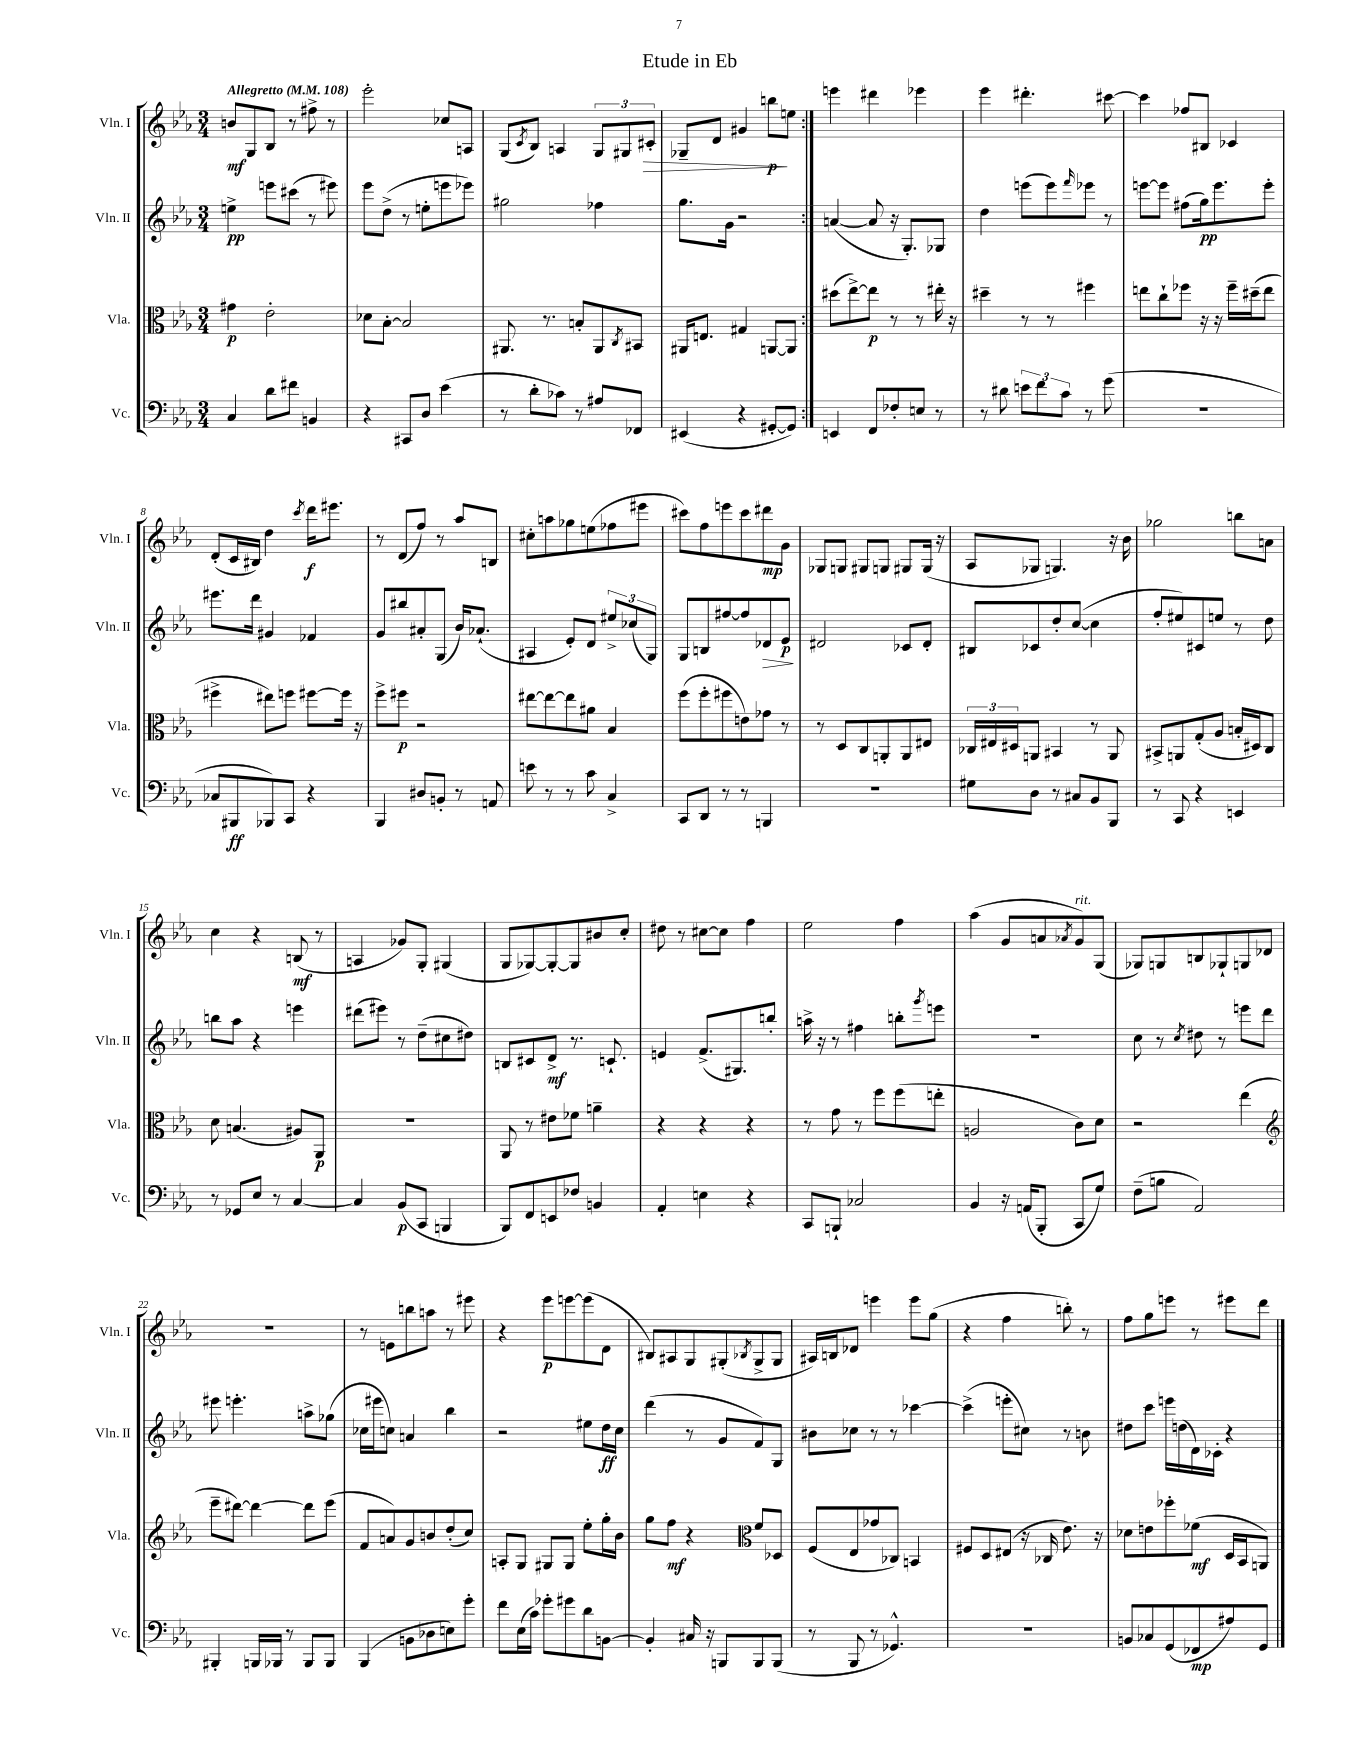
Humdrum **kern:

**kern	**kern	**kern	**kern
*staff4	*staff3	*staff2	*staff1
*clefF4	*clefC3	*clefG2	*clefG2
*k[b-e-a-]	*k[b-e-a-]	*k[b-e-a-]	*k[b-e-a-]
*M3/4	*M3/4	*M3/4	*M3/4
*MM108	*MM108	*MM108	*MM108
4C	4g#	4ee^	8b
.	.	.	8G
8d	2e-'	8eee	8B-
8f#	.	(8ccc#	8r
4BB	.	8r	8ff#^
.	.	8eee#)	8r
=	=	=	=
4r	8d-	8eee-	2eee-'
.	[8B-'	(8dd^	.
8CC#	2B-]	8r	.
8D	.	8ee'	.
(4e-	.	8eee	8cc-
.	.	8eee-)	8A
=	=	=	=
8r	8.AA#	2gg#	(8G
.	.	.	8qc
8d'	.	.	8B-)
.	8.r	.	.
8c-)	.	.	4A
8r	8B'	.	.
8A#	8AA#	4ff-	12G
.	.	.	12G#
.	8qC	.	.
8FF-	8BB#	.	.
.	.	.	12c#'
=	=	=	=
(4EE#	16AA#	8.gg	8G-~
.	8.E	.	.
.	.	.	8d
.	.	16g	.
4r	4G#	2r	4g#
[8GG#'	[8AA	.	8bb
8GG#])	8AA]	.	8ee
=:|!	=:|!	=:|!	=:|!
4EE	(8dd#	([4a	4eee
.	[8ee-^)	.	.
8FF	8ee-]	8a]	4ddd#
8F-'	8r	16r	.
.	.	8.G')	.
8E	8r	.	4eee-
8r	16ee#'	8G-	.
.	16r	.	.
=	=	=	=
8r	4dd#~	4dd	4eee-
8d#	.	.	.
12e	8r	(8eee	4.ddd#'
12f	.	.	.
.	8r	8eee)	.
12c	.	.	.
.	.	16qqfff	.
8r	4ff#	8eee-	.
(8g	.	8r	[8ccc#
=	=	=	=
2.r	8ee	[8eee	4ccc#]
.	8cc`	8eee]	.
.	8ff-	(8ff#	8ff-
.	16r	16gg)	8B#
.	16r	8.eee	.
.	16ff-~	.	4c-
.	(16dd#~	.	.
.	8ee	8eee'	.
=	=	=	=
8C-	4ff#^	8.eee#	(8d'
8BBB#	.	.	16c
.	.	16ddd	16B#)
8BBB-)	8ee#)	4g#	4dd
8CC	8ff	.	.
.	.	.	8qccc
4r	[8ff#	4f-	16ddd
.	.	.	8.eee#
.	16ff#]	.	.
.	16r	.	.
=	=	=	=
4BBB-	8ff^	8g	8r
.	8ff#	8bb#	(8d
8D#	2r	8a#'	8ff)
8BB'	.	(8G	8r
8r	.	16b-)	8aa-
.	.	(8.a-`	.
8AA	.	.	8B
=	=	=	=
8e	[8ee#	4A#	8cc#'
8r	8ee#_	.	8aa
8r	8ee#]	8e-')	8gg-
8c	8a#	8d	(8ee
4C^	4B-	12ee#^	8ff-
.	.	(12cc-	.
.	.	.	8eee#
.	.	12G)	.
=	=	=	=
8CC	(8ff	8G	8ccc#)
8DD	8ff'	8B	8ff
8r	8ff#	[8ff#	8eee
8r	8e)	8ff#]	8ccc#
4BBB	8g-	8d-	8ddd#
.	8r	8e-	8g
=	=	=	=
2.r	8r	2d#	8G-
.	8D	.	8G
.	8C	.	8G#
.	8AA'	.	8G
.	8AA	8c-	8G#
.	8E#	8d#'	(16G#
.	.	.	16r
=	=	=	=
8G#	24C-	8B#	8A-
.	24E#	.	.
.	24D#	.	.
8D	8AA	8c-	8G-
8r	4BB#	8dd'	4.G)
8C#	.	([8cc	.
8BB-	8r	4cc]	.
8BBB-	8AA	.	16r
.	.	.	16b-
=	=	=	=
8r	8BB#^	8ff'	2gg-
8CC	8AA	8ee#)	.
4r	(8G'	8c#	.
.	8A-	8ee	.
4EE	16B'	8r	8bb
.	16D#)	.	.
.	8C	8dd	8a
=	=	=	=
8r	8d	8bb	4cc
8GG-	(4.B	8aa-	.
8E-	.	4r	4r
8r	.	.	.
[4C	8A#)	4eee	(8B
.	8AA-	.	8r
=	=	=	=
4C]	2.r	(8ddd#	4A
.	.	8eee#)	.
(8BB-	.	8r	8g-)
8CC	.	(8dd~	8G'
4BBB	.	8cc#	(4G#
.	.	8dd#)	.
=	=	=	=
8BBB-)	8AA-	8B	8G
8FF	8r	8c#	[8G-)
8EE	8e#	8d^	8G-'_
8F-	8f-	8.r	8G-]
4BB	4a~	.	8b#
.	.	8.c`	.
.	.	.	8cc'
=	=	=	=
4AA-'	4r	4e	8dd#
.	.	.	8r
4E	4r	(8.f^	[8cc#
.	.	.	8cc#]
.	.	8.G#)	.
4r	4r	.	4ff
.	.	8bb'	.
=	=	=	=
8CC	8r	16aa^	2ee-
.	.	16r	.
8BBB`	8g	8r	.
2C-	8r	4ff#	.
.	8ff	.	.
.	(8ff	8bb'	4ff
.	.	8qggg	.
.	8ee'	8eee	.
=	=	=	=
4BB-	2A	2.r	(4aa-
16r	.	.	8g
(16AA	.	.	.
8BBB-'	.	.	8a
.	.	.	8qa-
8CC	8c)	.	8g)
8G)	8d	.	(8G
=	=	=	=
(8F~	2r	8cc	8G-)
8B	.	8r	8G
.	.	8qcc	.
2AA-)	.	8dd#	8B
.	.	8r	8G-`
.	(4ee-	8eee	8G
.	.	8ddd	8d-
=	=	=	=
*	*clefG2	*	*
4BBB#'	8eee-~	8eee#	2.r
.	[8ddd#)	4.eee'	.
16BBB	4ddd#_	.	.
16BBB-	.	.	.
8r	.	.	.
8BBB-	8ddd#]	8aa^	.
8BBB-	(8eee-	(8gg-	.
=	=	=	=
(4BBB-	8f	16cc-	8r
.	.	16eee#	.
.	8a)	8cc)	8e
8BB	8g	4a	8bb
8D-	8b	.	8aa
8E)	(8dd'	4bb-	8r
8g'	8cc)	.	8eee#
=	=	=	=
8f	8A'	2r	4r
(16E-	8G	.	.
16c)	.	.	.
8g-'	8G#	.	8eee-
8g#	8G#	.	[8eee
8d	8ee-'	8ee#	(8eee]
[8BB	16gg'	16dd	8d
.	16b-	16cc	.
=	=	=	=
4BB']	8gg	(4ddd	8B#)
.	8ff	.	8A#
16C#	4r	8r	8G
16r	.	.	.
8BBB	.	8g	(8G#'
*	*clefC3	*	*
.	.	.	8qB-
8BBB	8f	8f)	8G#^
(8BBB	8D-	8G	8G#
=	=	=	=
8r	(8F	8b#	16A#)
.	.	.	16B
8BBB-	8E-	8cc-	8d-
8r	8g-	8r	4eee
4.GG-^^)	8C-)	8r	.
.	4BB	[4ccc-	8eee
.	.	.	(8gg
=	=	=	=
2.r	8F#	(4ccc-^]	4r
.	8D	.	.
.	(8E#	8eee'	4ff
.	16r	8cc#)	.
.	16C-	.	.
.	8.e-)	8r	8bb')
.	.	8b	8r
.	16r	.	.
=	=	=	=
8BB	8d-	8dd#	8ff
8C-	8e	8ccc	8gg
(8GG	8ff-'	16eee	8eee
.	.	(16dd	.
8FF-	(8f-	16d)	8r
.	.	16c-'	.
8A#)	16D	4r	8eee#
.	16BB-	.	.
8GG	8AA)	.	8ddd
==	==	==	==
*-	*-	*-	*-
